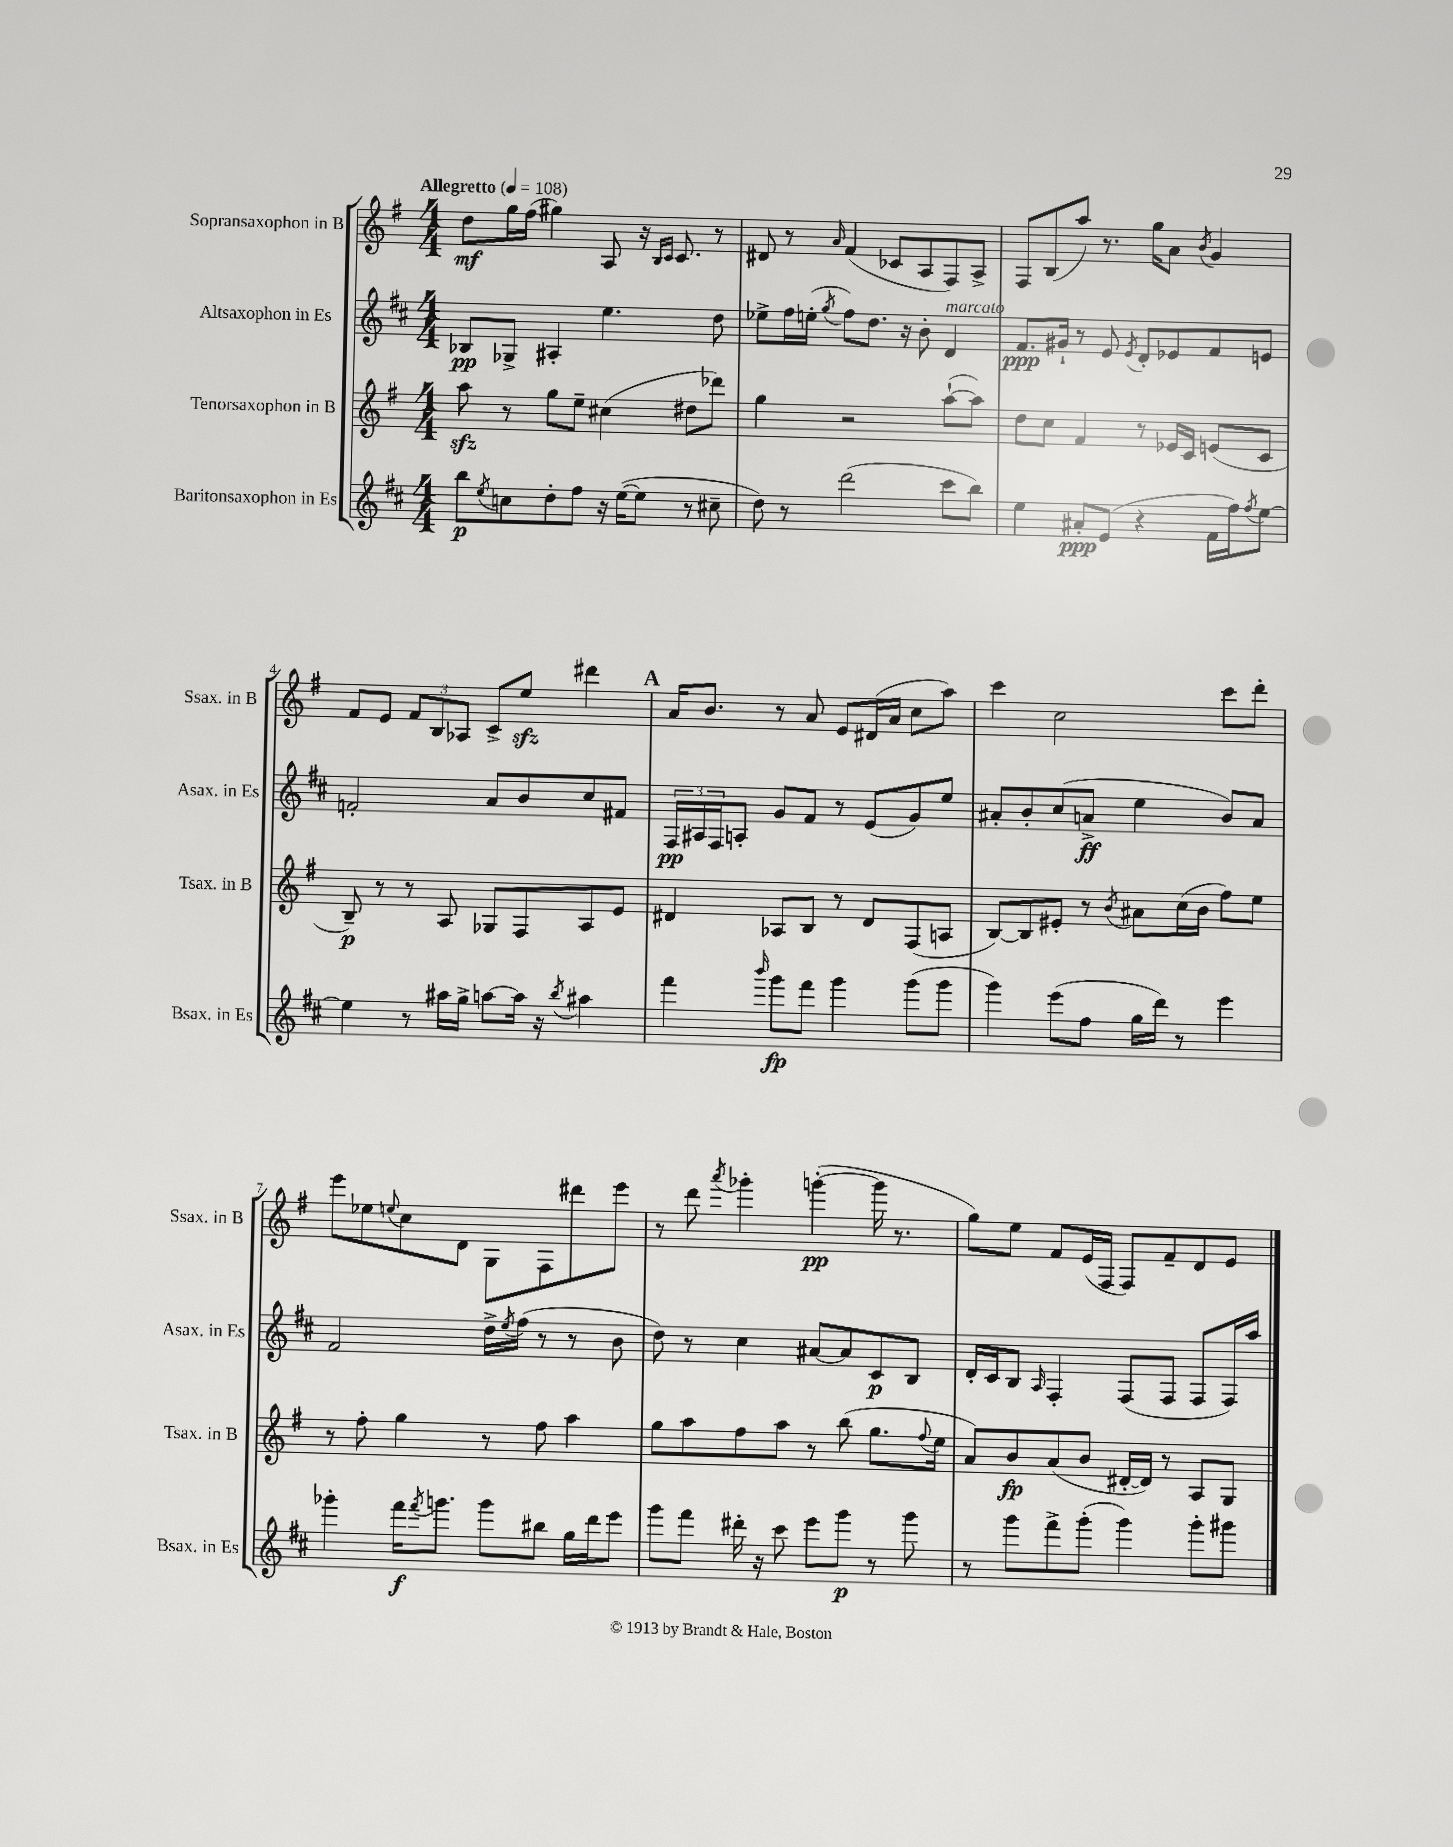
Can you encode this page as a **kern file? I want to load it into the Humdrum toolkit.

**kern	**kern	**kern	**kern
*staff4	*staff3	*staff2	*staff1
*clefG2	*clefG2	*clefG2	*clefG2
*k[f#c#]	*k[f#]	*k[f#c#]	*k[f#]
*M4/4	*M4/4	*M4/4	*M4/4
*MM108	*MM108	*MM108	*MM108
8bb	8aa	8B-	8dd
8qee	.	.	.
8cc	8r	8G-^	16gg
.	.	.	(16ff#
8dd'	8gg	4A#'	4gg#)
8ff#	8ee~	.	.
16r	(4cc#	4.ee	8A
([16ee	.	.	.
8ee]	.	.	16r
.	.	.	16qqB
.	.	.	16qqc
.	.	.	8.c
8r	8dd#	.	.
8cc#~	8ddd-)	8dd	8r
=	=	=	=
8dd)	4gg	8ee-^	8d#
8r	.	16ff#	8r
.	.	(16ee'	.
.	.	8qgg	16qqa
(2ddd	2r	8ff#)	(4f#
.	.	8.dd	.
.	.	.	8c-
.	.	16r	.
.	.	8b'	8A
8ccc#	([8aa`	4d	8F#)
8bb)	8aa])	.	8A^
=	=	=	=
4ee	8dd	8.f#	8F#
.	8cc	.	(8B
.	.	16g#`	.
8a#'	4f#	8r	8aa)
(8e	.	8e	8.r
.	.	8qe	.
4r	8r	8d'	.
.	.	.	16gg
.	16e-	8e-	8a
.	16c	.	.
.	.	.	8qb
16f#	(8e	8f#	4g
16ff#)	.	.	.
8qff#	.	.	.
[8ee	8c	8e	.
=	=	=	=
4ee]	8B~)	2f'	8f#
.	8r	.	8e
8r	8r	.	12f#
.	.	.	12B
16aa#	8A	.	.
.	.	.	12A-
16gg^	.	.	.
[8aa	8G-	8a	8c^
16aa]	8F#	8b	8ee
16r	.	.	.
8qbb	.	.	.
4aa#	8A	8cc#	4ddd#
.	8e	8f#	.
=	=	=	=
4fff#	4d#	24F#	16a
.	.	24A#	.
.	.	.	8.b
.	.	24F#	.
.	.	8A'	.
16qqbbb	.	.	.
8ggg	8A-	8g	8r
8fff#	8B	8f#	8a
4ggg	8r	8r	8e
.	8d#	(8e	(16d#
.	.	.	16a
(8ggg	(8F#	8g)	8cc
8ggg	8A	8ee	8aa)
=	=	=	=
4ggg)	[8B)	8a#'	4ccc
.	8B]	8b'	.
(8eee	8e#'	(8cc#	2cc
8ff#	8r	8a^	.
.	8qb	.	.
16gg	8a#	4ee	.
16ddd)	.	.	.
8r	(16cc	.	.
.	16b	.	.
4eee	8ff#)	8b)	8ccc
.	8ee	8a	8ddd'
=	=	=	=
4ggg-'	8r	2f#	8eee
.	8ff#'	.	8ee-
.	.	.	8qqee
16fff#	4gg	.	8cc
8qfff#	.	.	.
8.ggg	.	.	.
.	.	.	8d
8ggg	8r	16dd^	8G
.	.	8qee	.
.	.	(16ff#	.
8bb#	8ff#	8r	8F#
16gg	4aa	8r	8ddd#
16ddd	.	.	.
8eee	.	8b	8eee
=	=	=	=
8ggg	8gg	8dd)	8r
8fff#	8aa	8r	8ddd
.	.	.	8qaaa
16ddd#'	8ff#	4cc#	4ggg-'
16r	.	.	.
8ccc#	8aa	.	.
8eee	8r	[8a#	([4ggg'
8ggg	(8bb	8a#]	.
8r	8.gg	8c#	16ggg]
.	.	.	8.r
8ggg	.	8B	.
.	8qqff#	.	.
.	16ee	.	.
=	=	=	=
8r	8a)	16d'	8gg)
.	.	16c#	.
8ggg	8b	8B	8ee
.	.	16qqA	.
8fff#^	(8a	4F#'	8f#
(8ggg'	8b	.	(16e
.	.	.	16F#
4ggg)	[16d#'	(8F#	8F#)
.	16d#])	.	.
.	8r	8F#	8f#~
8ggg'	8A	8F#	8d
8ggg#	8G	16F#)	8e
.	.	16aa	.
==	==	==	==
*-	*-	*-	*-
